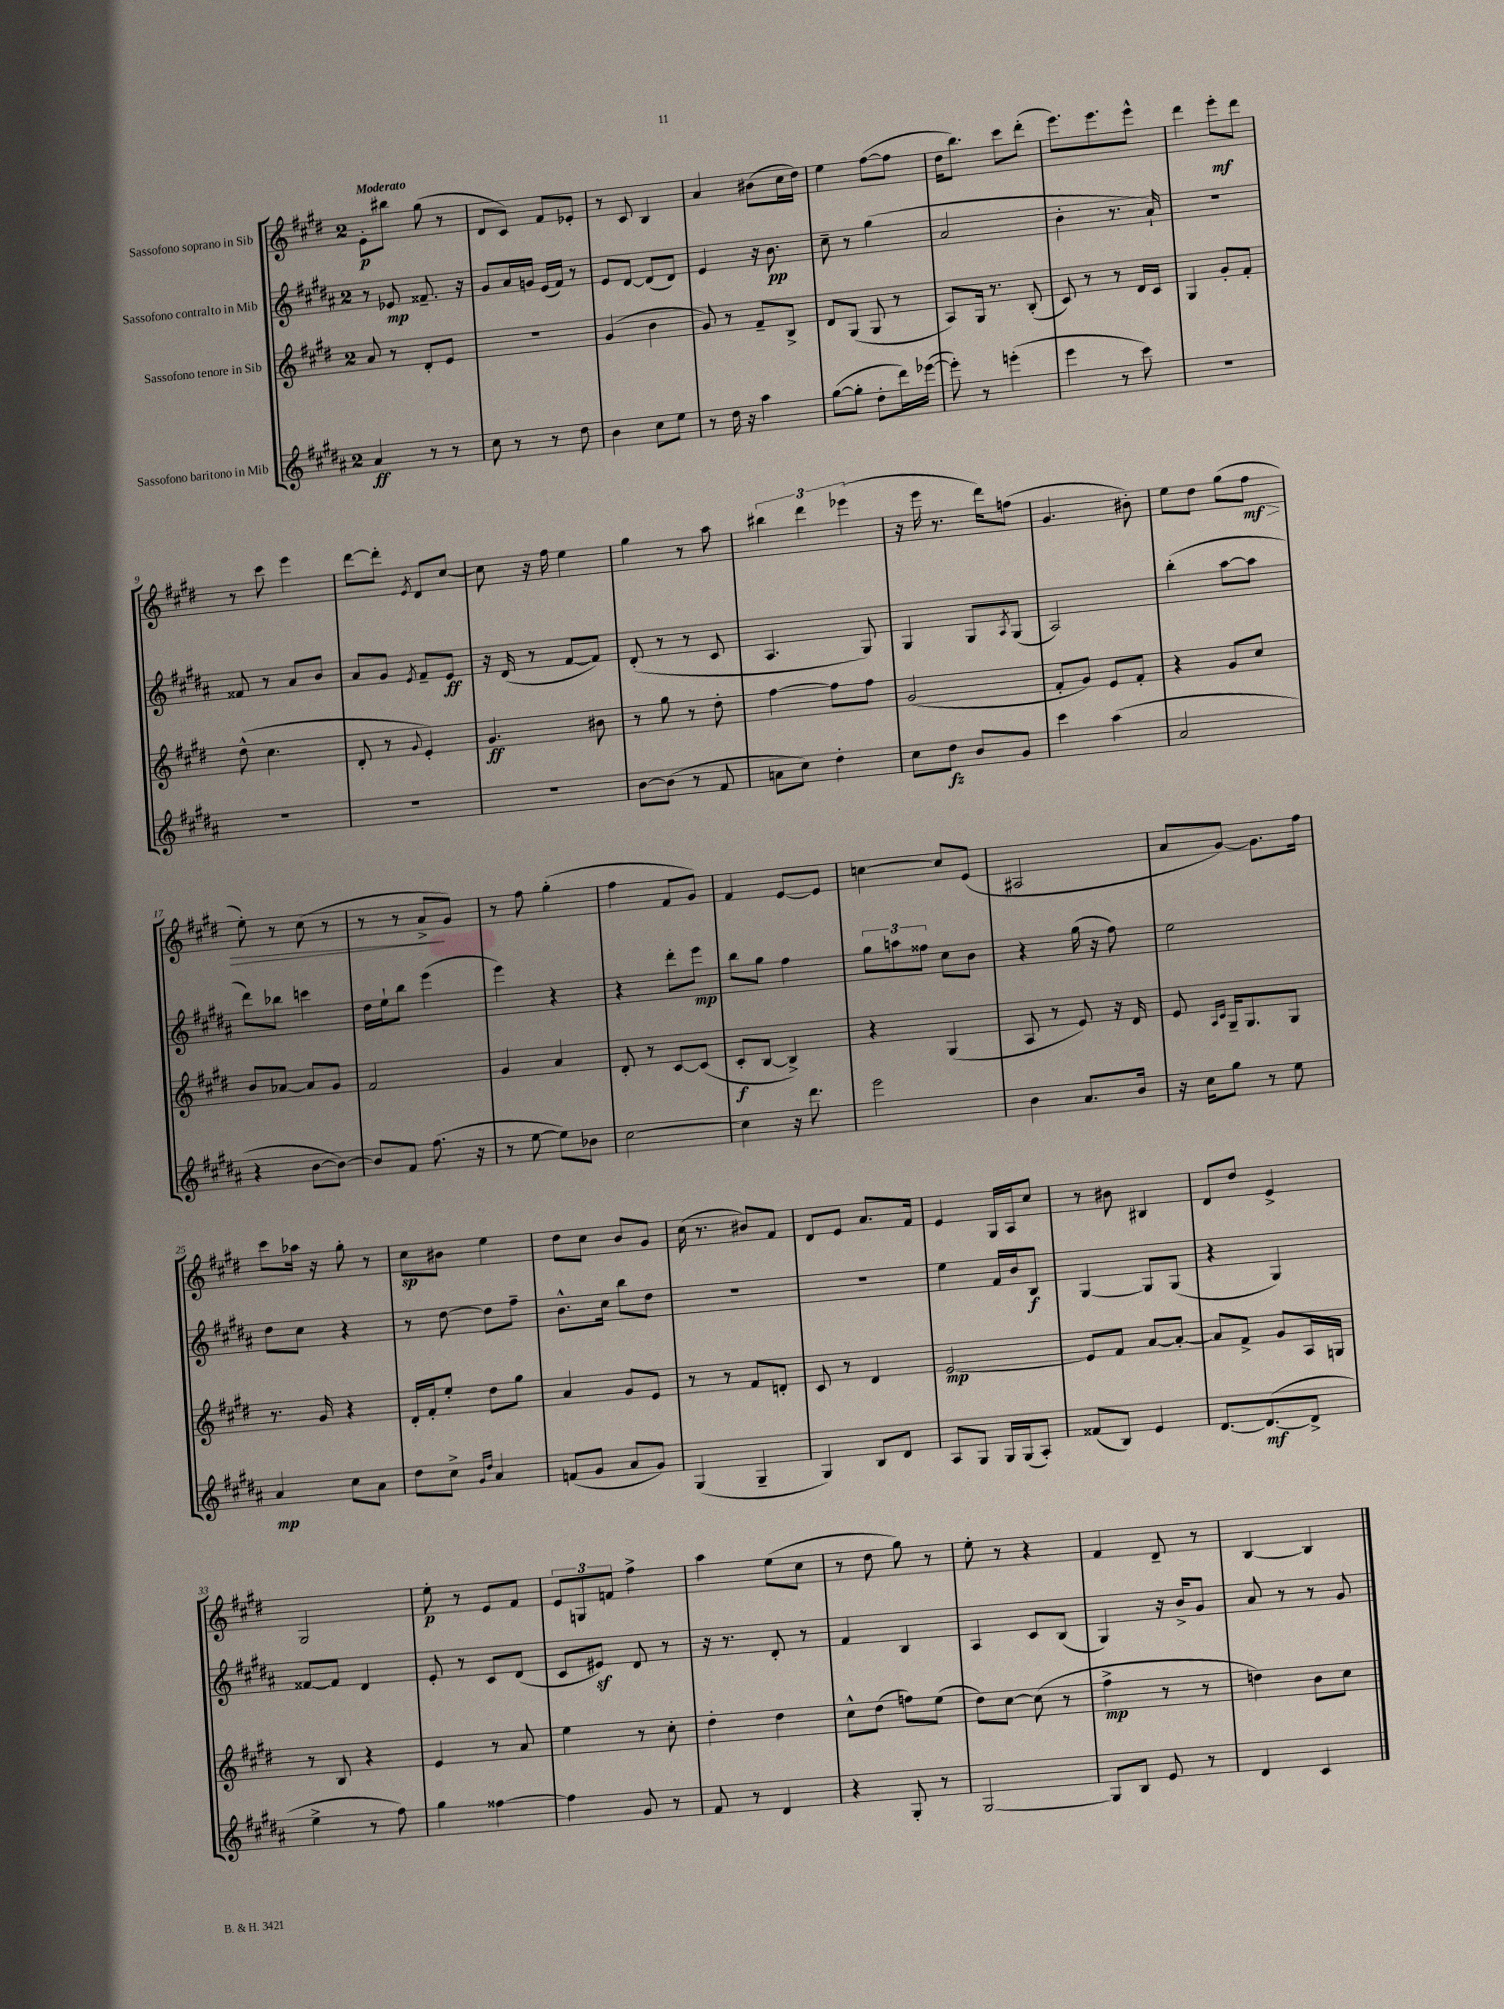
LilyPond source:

<<
\new StaffGroup <<
\new Staff = "s0" \with { instrumentName = "Sassofono soprano in Sib" } {
    \clef treble \key e \major \once \override Staff.TimeSignature.style = #'single-digit \time 2/4 \tempo "Moderato"
    e'8-.\p bis''8 gis''8( r8 |
    dis'8 cis'8) fis'8 ees'8-. |
    r8 cis'8 b4 |
    a'4 bis'8( cis''16 dis''16) |
    e''4 fis''8~( fis''8 |
    dis''16 b''8.) cis'''8 dis'''8-.( |
    e'''8.) e'''8. e'''8-^ |
    dis'''4 e'''8-.\mf dis'''8 |
    r8 cis'''8 e'''4 |
    dis'''8~ dis'''8-. \acciaccatura { e'8 } dis'8 cis''8~ |
    cis''8 r16 fis''16 e''4 |
    gis''4 r8 a''8 |
    \tuplet 3/2 { bis''4 dis'''4 ees'''4( } |
    r16 e'''16 r8. dis'''16) f''8( |
    gis'4. bis'8-.) |
    e''8 dis''8 gis''8( fis''8\mf\> |
    e''8-.) r8 cis''8( r8 |
    r8 r8 a'8->\! gis'8) |
    r8 fis''8 gis''4-.( |
    fis''4 fis'8 gis'8) |
    fis'4 e'8~ e'8 |
    c''4~ c''8 e'8( |
    ais2 |
    a'8 gis'8~) gis'8. fis''16 |
    cis'''8 aes''16 r16 gis''8-. r8 |
    cis''8\sp bis'8 e''4 |
    dis''8 cis''8 b'8 gis'8 |
    cis''16( r8. bis'8) fis'8 |
    dis'8 e'8 a'8. fis'16 |
    e'4 gis16 a16 cis''8 |
    r8 bis'8 bis4 |
    dis'8 dis''8 e'4-> |
    gis2 |
    e''8-.\p r8 e'8 fis'8 |
    \tuplet 3/2 { e'8 g8 f'8 } fis''4-> |
    a''4 e''8( cis''8 |
    r8 dis''8 gis''8) r8 |
    e''8-. r8 r4 |
    fis'4 dis'8-- r8 |
    b4~ b4 \bar "|." |
}
\new Staff = "s1" \with { instrumentName = "Sassofono contralto in Mib" } {
    \clef treble \key b \major \once \override Staff.TimeSignature.style = #'single-digit \time 2/4
    r8 ees'8\mp fisis'8.-- r16 |
    gis'8 ais'16 g'16 e'16( fis'16) r8 |
    e'8 dis'8~ dis'8( dis'8) |
    e'4 r16 b'8.\pp |
    cis''8-- r8 gis''4( |
    ais'2 |
    b'4-. r8. ais'16-!) |
    r2 |
    fisis'8 r8 ais'8 b'8 |
    ais'8 gis'8 \acciaccatura { e'8 } fis'8-- e'8\ff |
    r16 dis'16( r8 fis'8~ fis'8) |
    dis'8-.( r8 r8 cis'8 |
    ais4. gis8) |
    gis4 gis8 \acciaccatura { ais8 } gis8( |
    ais2) |
    b''4-.( ais''8~ ais''8 |
    dis'''8) bes''8 c'''4 |
    dis''16 e''16-! b''8 e'''4( |
    e'''4) r4 |
    r4 dis'''8-. e'''8\mp |
    b''8 gis''8 fis''4 |
    \tuplet 3/2 { gis''8 a''8 fisis''8 } cis''8 b'8 |
    r4 gis''16( r16 fis''8) |
    e''2 |
    dis''8 cis''8 r4 |
    r8 dis''8~ dis''8 fis''8-- |
    b'8.-^ cis''16 b''8 dis''8 |
    R2 |
    R2 |
    e''4 fis'16 b'16 b8\f |
    gis4~ gis8 gis8( |
    r4 gis4) |
    fisis'8~ fisis'8 dis'4 |
    e'8-. r8 cis'8 dis'8( |
    cis'8 eis'8\sf) dis'8 r8 |
    r16 r8. dis'8-. r8 |
    fis'4 b4 |
    ais4 cis'8 b8( |
    gis4) r16 b'16-> gis'8 |
    ais'8 r8 r8 gis'8 \bar "|." |
}
\new Staff = "s2" \with { instrumentName = "Sassofono tenore in Sib" } {
    \clef treble \key e \major \once \override Staff.TimeSignature.style = #'single-digit \time 2/4
    a'8 r8 dis'8-. e'8 |
    r2 |
    gis'4( b'4 |
    gis'8) r8 fis'8-- b8-> |
    dis'8 gis8( gis8 r8 |
    a8) gis16 r8. b8-.( |
    cis'8) r8 r8 dis'16 cis'16 |
    gis4 gis'8-. fis'8-. |
    dis''8-^( cis''4. |
    dis'8-. r8 \appoggiatura { gis'8 } e'4-.) |
    gis'4.\ff bis'8 |
    r8 gis''8 r8 dis''8-. |
    fis''4~ fis''8 fis''8 |
    gis'2( |
    fis'8-. gis'8) e'8 fis'8-. |
    r4 gis'8 cis''8 |
    b'8 aes'8~ aes'8 gis'8 |
    fis'2 |
    gis'4 a'4 |
    dis'8-. r8 cis'8~ cis'8( |
    cis'8-.\f b8~ b4->) |
    r4 gis4( |
    a8 r8 e'8) r16 dis'16 |
    e'8 \grace { a16 cis'16 } gis16-- gis8. gis8 |
    r8. gis'16 r4 |
    dis'16-. fis'16-. e''8-. dis''8 gis''8 |
    a'4 gis'8 e'8 |
    r8 r8 fis'8 d'8-. |
    cis'8 r8 dis'4 |
    e'2~\mp |
    e'8 fis'8 a'8~ a'8~-. |
    a'8 fis'8-> gis'8 a16 g16 |
    r8 b8 r4 |
    e'4 r8 a'8 |
    e''4 r8 cis''8-. |
    dis''4-. dis''4 |
    cis''8-^ dis''8( f''8) e''8( |
    dis''8) cis''8~ cis''8( r8 |
    fis''4->\mp r8 r8 |
    d''4) b'8 cis''8 \bar "|." |
}
\new Staff = "s3" \with { instrumentName = "Sassofono baritono in Mib" } {
    \clef treble \key b \major \once \override Staff.TimeSignature.style = #'single-digit \time 2/4
    ais'4\ff r8 r8 |
    cis''8 r8 r8 dis''8 |
    b'4 cis''8 e''8 |
    r8 dis''16 r16 ais''4 |
    gis''8~( gis''8-. dis''8-. dis'''16) ees'''16~( |
    ees'''8-.) r8 e'''4-.( |
    e'''4 r8 cis'''8) |
    R2 |
    R2 |
    R2 |
    R2 |
    b'8~ b'8( r8 fis'8 |
    a'8 cis''8) dis''4-. |
    cis''8 dis''8\fz b'8 gis'8 |
    cis'''4 ais''4( |
    ais'2 |
    r4 b'8~ b'8~) |
    b'8 fis'8 fis''8.( r16 |
    r8 e''8~ e''8) bes'8 |
    cis''2~ |
    cis''4 r16 dis'''8. |
    e'''2 |
    b'4 ais'8. b'16 |
    r16 cis''16 gis''8 r8 e''8 |
    ais'4\mp cis''8 ais'8 |
    dis''8 cis''8-> \grace { gis'16 dis''16 } ais'4 |
    f'8( gis'8 ais'8 gis'8) |
    gis4( gis4-- |
    gis4) b8 dis'8 |
    ais8 gis8 gis16 gis16( ais8-.) |
    fisis'8( b8) e'4 |
    dis'8.~ dis'8.~\mf( dis'8-> |
    e''4-> r8 fis''8) |
    gis''4 fisis''4~ |
    fisis''4 gis'8 r8 |
    fis'8 r8 dis'4 |
    r4 gis8-. r8 |
    gis2~ |
    gis8 b8 e'8 r8 |
    dis'4 cis'4 \bar "|." |
}
>>
>>
